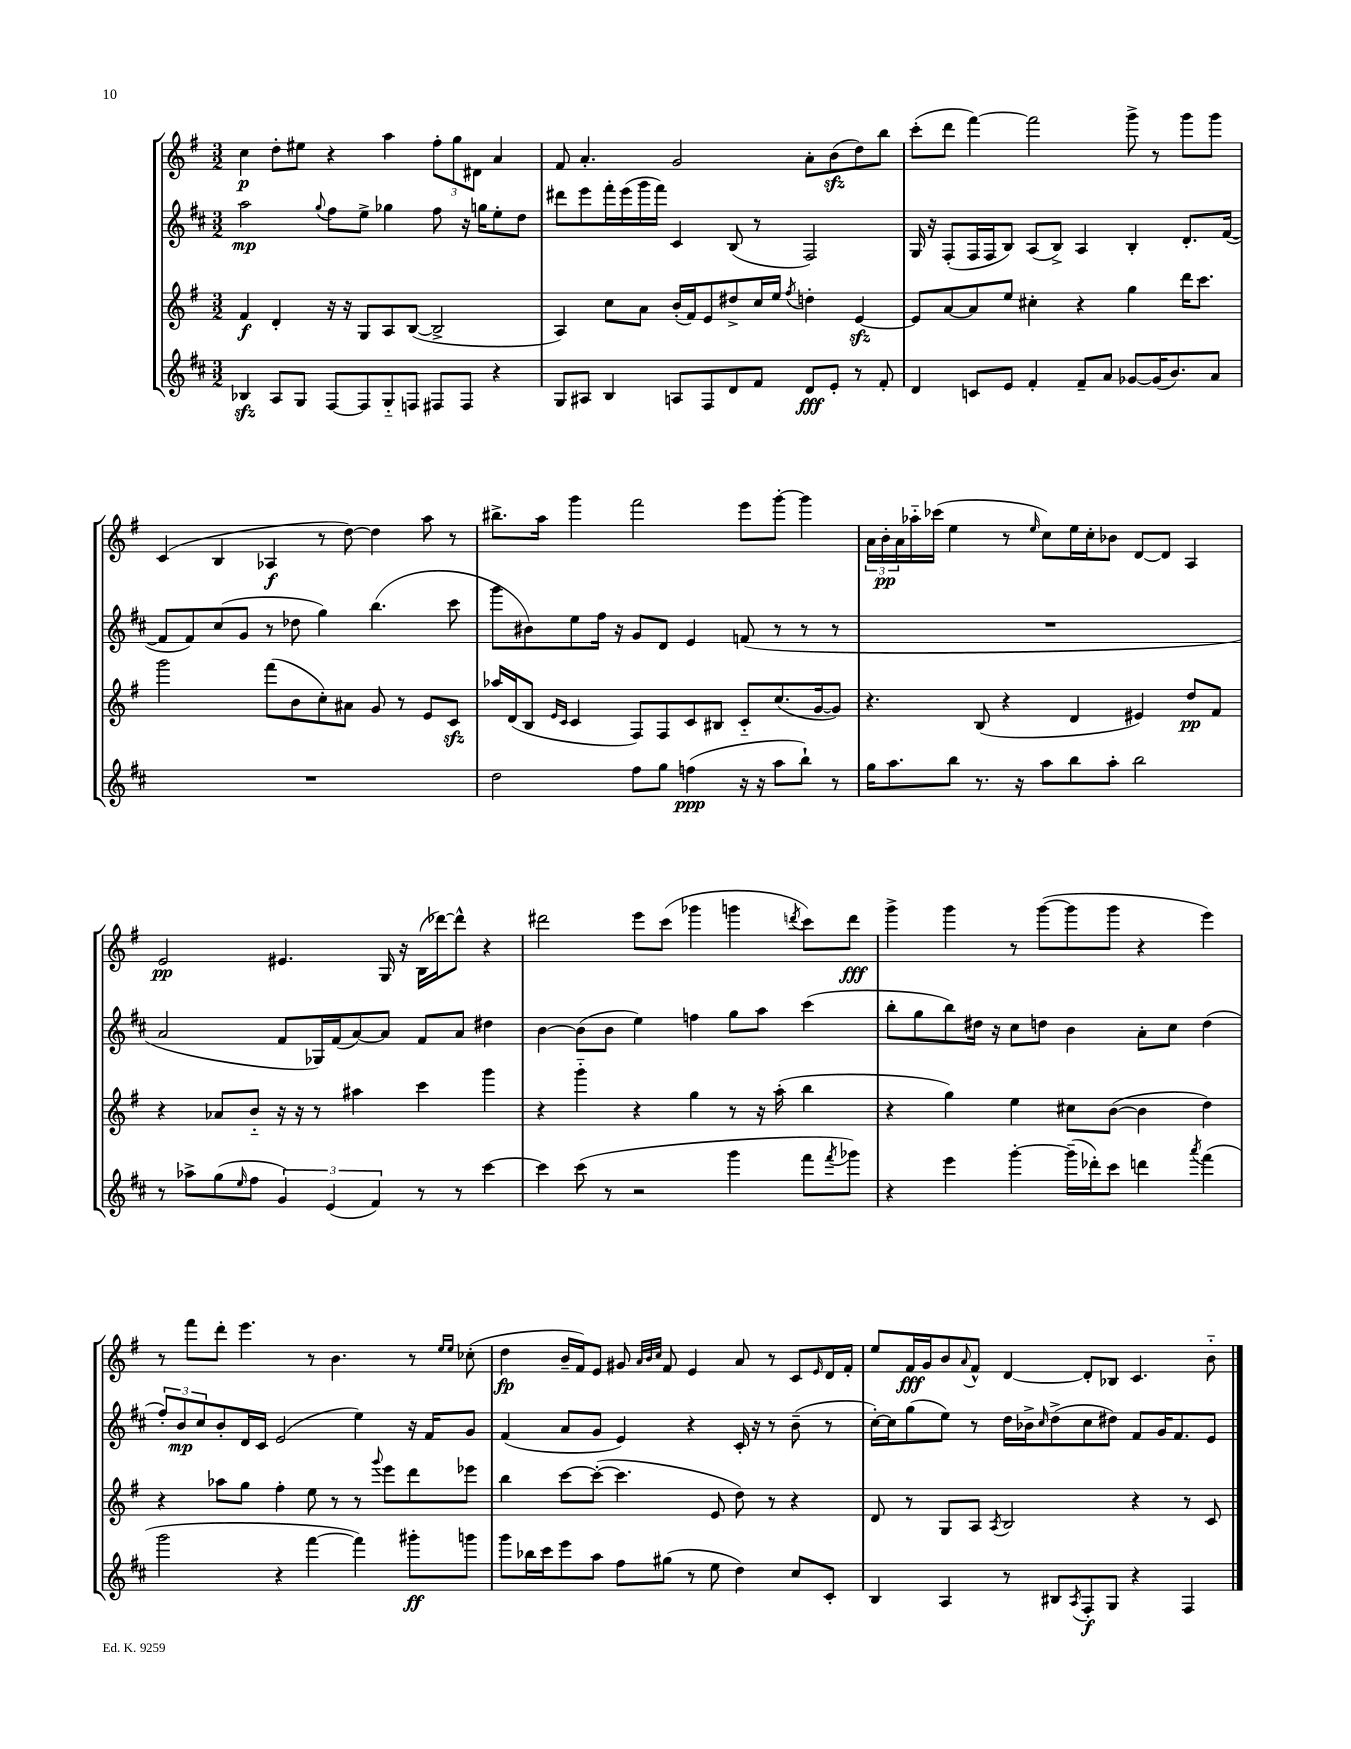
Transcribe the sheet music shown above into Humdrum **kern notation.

**kern	**kern	**kern	**kern
*staff4	*staff3	*staff2	*staff1
*clefG2	*clefG2	*clefG2	*clefG2
*k[f#c#]	*k[f#]	*k[f#c#]	*k[f#]
*M3/2	*M3/2	*M3/2	*M3/2
4B-/	4f#/	2aa\	4cc\
8A/L	4d'/	.	8dd'\L
8G/J	.	.	8ee#\J
.	.	8qqgg/	.
[8F#/L	16r	8ff#\L	4r
.	16r	.	.
8F#/]	8G/L	8ee^\J	.
8G'~/	8A/	4gg-\	4aa\
8F/J	([8B/J	.	.
8F#/L	2B^/]	8ff#\	12ff#'\L
.	.	.	12gg\
8F#/J	.	16r	.
.	.	.	12d#\J
.	.	16gg\LK	.
4r	.	8ee'\	4a/
.	.	8dd\J	.
=	=	=	=
8G/L	4A/)	8ddd#\L	8f#/
8A#/J	.	8eee\	4.a'/
4B/	8cc\L	16fff#'\L	.
.	.	(16eee\	.
.	8a\J	16ggg\	.
.	.	16fff#\JJ)	.
8A/L	(16b'/LL	4c#/	2g/
.	16f#/J)	.	.
8F#/	8e/	.	.
8d/	8dd#^/	(8B/	.
8f#/J	16cc/L	8r	.
.	16ee/JJ	.	.
.	8qff#/	.	.
8d/L	4dd'\	2F#/)	8a'\L
8e'/J	.	.	(8b\
8r	[4e/	.	8dd\)
8f#'/	.	.	8bb\J
=	=	=	=
4d/	8e/]L	16G/	(8ccc'\L
.	.	16r	.
.	[8a/	(8F#'/L	8ddd\J
8c/L	8a/]	16F#/L	[4fff#\)
.	.	16F#/J	.
8e/J	8ee/J	8B/J)	.
4f#'/	4cc#'\	(8A/L	2fff#\]
.	.	8B^/J)	.
8f#~/L	4r	4A/	.
8a/J	.	.	.
[8g-/L	4gg\	4B'/	8ggg^\
(16g-/]K	.	.	8r
8.b/)	.	.	.
.	16ddd\LK	8.d'/L	8ggg\L
.	8.ccc\J	.	.
8a/J	.	.	8ggg\J
.	.	([16f#/Jk	.
=	=	=	=
1.r	2ggg\	8f#/]L	(4c/
.	.	8f#/)	.
.	.	(8cc#/	4B/
.	.	8g/J	.
.	(8fff#\L	8r	4A-/
.	8b\	8dd-\	.
.	8cc'\)	4gg\)	8r
.	8a#\J	.	[8dd\)
.	8g/	(4.bb\	4dd\]
.	8r	.	.
.	8e/L	.	8aa\
.	8c/J	8ccc#\	8r
=	=	=	=
2dd\	16aa-/LL	8ggg\L	8.bb#^\L
.	(16d/J	.	.
.	8B/J	8b#\)	.
.	.	.	16aa\Jk
.	16qqe/LL	.	.
.	16qqc/JJ	.	.
.	4c/	8ee\	4ggg\
.	.	16ff#\Jk	.
.	.	16r	.
8ff#\L	8F#/L)	8g/L	2fff#\
8gg\J	8F#/	8d/J	.
(4ff\	8c/	4e/	.
.	8B#/J	.	.
16r	8c'~/L	(8f/	8eee\L
16r	.	.	.
8aa\L	(8.cc/	8r	[8ggg'\J
8bb`\J)	.	8r	4ggg\]
.	[16g/k	.	.
8r	8g/]J)	8r	.
=	=	=	=
16gg\LK	4.r	1.r	24a\LL
.	.	.	24b'\
8.aa\	.	.	.
.	.	.	24a\
.	.	.	16aa-'~\
.	.	.	(16ccc-\JJ
8bb\J	.	.	4ee\
8.r	(8B/	.	.
.	4r	.	8r
16r	.	.	.
.	.	.	16qqee/
8aa\L	.	.	8cc\L)
8bb\	4d/	.	16ee\L
.	.	.	16cc'\J
8aa'\J	.	.	8b-\J
2bb\	4e#/)	.	[8d/L
.	.	.	8d/]J
.	8dd/L	.	4A/
.	8f#/J	.	.
=	=	=	=
8r	4r	2a/	2e/
8aa-^\L	.	.	.
(8gg\	8a-/L	.	.
16qqee/	.	.	.
8ff#\J	8b'~/J	.	.
6g/)	16r	8f#/L	4.e#/
.	16r	.	.
.	8r	16G-/L)	.
(6e/	.	.	.
.	.	(16f#/J	.
.	4aa#\	[8a/)	.
6f#/)	.	.	.
.	.	8a/]J	16G/
.	.	.	16r
8r	4ccc\	8f#/L	(16B\LL
.	.	.	[16ddd-\J)
8r	.	8a/J	8ddd-^^\]J
[4ccc#\	4ggg\	4dd#\	4r
=	=	=	=
4ccc#\]	4r	[4b\	2ddd#\
(8ccc#\	4ggg'~\	(8b\]L	.
8r	.	8b\J	.
2r	4r	4ee\)	8eee\L
.	.	.	(8ccc\J
.	4gg\	4ff\	4ggg-\
4ggg\	8r	8gg\L	4ggg\
.	16r	8aa\J	.
.	(16aa'\	.	.
.	.	.	8qddd/
8fff#\L	4bb\	(4ccc#\	8ccc\L)
8qfff#/	.	.	.
8ggg-\J)	.	.	8ddd\J
=	=	=	=
4r	4r	8bb'\L	4ggg^\
.	.	8gg\	.
4eee\	4gg\)	8bb\)	4ggg\
.	.	16dd#\Jk	.
.	.	16r	.
[4ggg'\	4ee\	8cc#\L	8r
.	.	8dd\J	([8ggg\L
(16ggg~\]LL	8cc#\L	4b\	8ggg\]
16ddd-'\J)	.	.	.
8ccc#\J	([8b\J	.	8ggg\J
4ddd\	4b\]	8a'\L	4r
.	.	8cc#\J	.
8qaaa/	.	.	.
(4fff#\	4dd\)	(4dd\	4eee\)
=	=	=	=
2ggg\	4r	12ff#'/L)	8r
.	.	12b/	.
.	.	.	8fff#\L
.	.	12cc#/	.
.	8aa-\L	8b'/	8ddd'\J
.	8gg\J	16d/L	4.eee\
.	.	16c#/JJ	.
4r	4ff#'\	(2e/	.
[4fff#\	8ee\	.	8r
.	8r	.	4.b\
4fff#\])	8r	4ee\)	.
.	8qqggg/	.	.
.	8eee\L	.	.
8ggg#'\L	8ddd\	16r	8r
.	.	16f#/LK	.
.	.	.	16qqee/LL
.	.	.	16qqee/JJ
8ggg\J	8eee-\J	8g/J	(8cc-'\
=	=	=	=
8ggg\L	4bb\	(4f#/	4dd\
16bb-\L	.	.	.
16ccc#\J	.	.	.
8eee\	[8ccc\L	8a/L	16b~/LL
.	.	.	16f#/J)
8aa\J	(8ccc'\_J	8g/J	8e/J
8ff#\L	4.ccc\]	4e/)	8g#/
.	.	.	32qqa/LLL
.	.	.	32qqb/
.	.	.	32qqcc/JJJ
(8gg#\J	.	.	8f#/
8r	.	4r	4e/
8ee\	8e/	.	.
4dd\)	8dd\)	16c#'/	8a/
.	.	16r	.
.	8r	8r	8r
8cc#/L	4r	(8b~\	8c/L
.	.	.	16qqe/
8c#'/J	.	8r	16d/L
.	.	.	16f#'/JJ
=	=	=	=
4B/	8d/	[16cc#'\LL)	8ee/L
.	.	16cc#\]J	.
.	8r	(8gg\	16f#/L
.	.	.	16g/J
4A/	8G/L	8ee\J)	8b/
.	.	.	8qqa/
.	8A/J	8r	8f#^^/J
.	8qA/	.	.
8r	2B/	16dd\LL	[4d/
.	.	16b-^\J	.
.	.	16qqcc#/	.
8B#/L	.	(8dd^\	.
8qA/	.	.	.
8F#'/	.	8cc#\	8d'/]L
8G/J	.	8dd#\J)	8B-/J
4r	4r	8f#/L	4.c/
.	.	16g/K	.
.	.	8.f#/	.
4F#/	8r	.	.
.	8c/	8e/J	8b'~\
==	==	==	==
*-	*-	*-	*-
